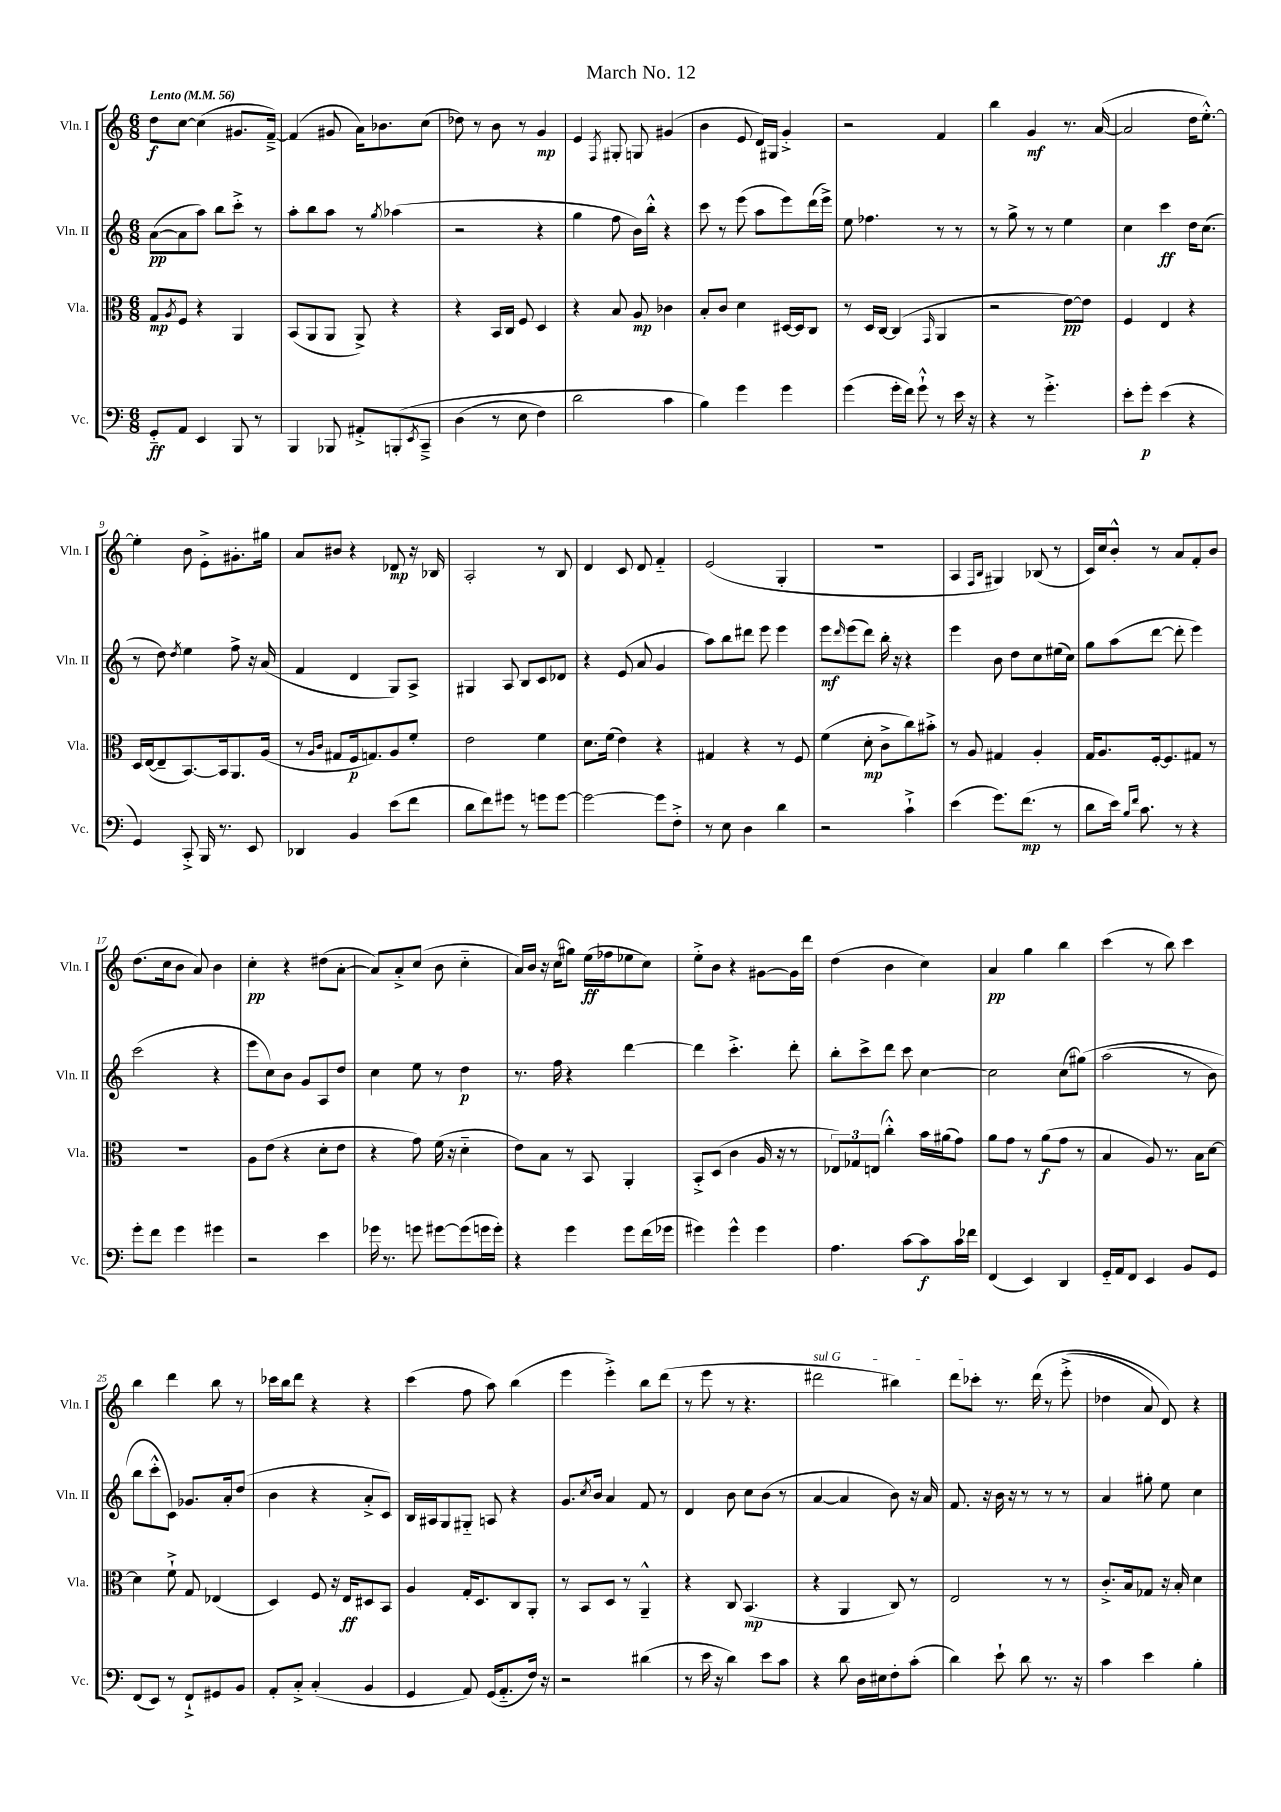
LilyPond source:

\header { title = "March No. 12" }
<<
\new StaffGroup <<
\new Staff = "s0" \with { instrumentName = "Vln. I" shortInstrumentName = "Vln. I" } {
    \clef treble \key c \major \numericTimeSignature \time 6/8 \tempo "Lento" 4 = 56
    d''8\f c''8~ c''4( gis'8. f'16~--->) |
    f'4( gis'8 a'16) bes'8. c''8( |
    des''8) r8 b'8 r8 g'4\mp |
    e'4 \acciaccatura { f8 } gis8-. g8 gis'4( |
    b'4 e'8 d'16) gis16 g'4-.-> |
    r2 f'4 |
    b''4 g'4\mf r8. a'16~( |
    a'2 d''16 e''8.~-.-^) |
    e''4-. b'8 e'8-.-> gis'8.-. gis''16 |
    a'8 bis'8 r4 des'8\mp r16 bes16 |
    a2-. r8 b8 |
    d'4 c'8 d'8 f'4-_ |
    e'2( g4-. |
    R2. |
    a4 \grace { f16 b16 } gis4) bes8( r8 |
    c'16) c''16 b'8-.-^ r8 a'8 f'8-. b'8 |
    d''8.( c''16 b'8 a'8) b'4 |
    c''4-.\pp r4 dis''8( a'8~-. |
    a'8) a'8-.-> c''8( b'8 c''4-_ |
    a'16) b'16 r16 c''16( gis''8) e''16\ff( fes''16 ees''8 c''8) |
    e''8-.-> b'8 r4 gis'8~ gis'16 d'''16 |
    d''4( b'4 c''4) |
    a'4\pp g''4 b''4 |
    c'''4( r8 b''8) c'''4 |
    b''4 d'''4 b''8 r8 |
    ces'''16 b''16 d'''8 r4 r4 |
    c'''4( f''8 a''8) b''4( |
    e'''4 e'''4-.->) b''8 d'''8( |
    r8 e'''8 r8 r4. |
    \once \override TextSpanner.bound-details.left.text = \markup { \italic "sul G" } dis'''2\startTextSpan bis''4) |
    d'''8 ces'''8-.\stopTextSpan r8. d'''16\( r8 e'''8-.->( |
    des''4 a'8) d'8\) r4 \bar "|." |
}
\new Staff = "s1" \with { instrumentName = "Vln. II" shortInstrumentName = "Vln. II" } {
    \clef treble \key c \major \numericTimeSignature \time 6/8
    a'8~\pp( a'8 a''8) b''8 c'''8-.-> r8 |
    a''8-. b''8 a''8 r8 \acciaccatura { g''8 } aes''4( |
    r2 r4 |
    g''4 f''8 b'16) b''16-.-^ r4 |
    c'''8 r8 e'''8( a''8 e'''8) d'''16( e'''16->) |
    e''8 fes''4. r8 r8 |
    r8 g''8-> r8 r8 e''4 |
    c''4 c'''4\ff d''16 c''8.( |
    r8 d''8) \acciaccatura { d''8 } e''4 f''8-> r16 a'16( |
    f'4 d'4 g8) a8-> |
    gis4 a8 b8 c'8 des'8 |
    r4 e'8( a'8 g'4 |
    a''8) b''8 dis'''8 e'''8 e'''4 |
    e'''8\mf \grace { d'''16 } e'''8( d'''8) b''16-. r16 r4 |
    e'''4 b'8 d''8 c''8 eis''16( c''16) |
    g''8 a''8( d'''8~ d'''8-. e'''4) |
    c'''2( r4 |
    e'''8 c''8) b'8 g'8 a8 d''8 |
    c''4 e''8 r8 d''4\p |
    r8. f''16 r4 d'''4~ |
    d'''4 c'''4.-.-> d'''8-. |
    b''8-. c'''8-> d'''8 c'''8 c''4~ |
    c''2 c''8( gis''8)\( |
    a''2( r8 b'8) |
    b''8 c'''8-.-^ c'8\) ges'8. a'16-. d''8( |
    b'4 r4 a'8-.-> c'8) |
    b16 ais16 g8 gis8-_ a8 r4 |
    g'8. \acciaccatura { c''8 } b'16 a'4 f'8 r8 |
    d'4 b'8 c''8 b'8( r8 |
    a'4~ a'4 b'8) r16 a'16 |
    f'8. r16 b'16 r16 r8 r8 r8 |
    a'4 gis''8-. e''8 c''4 \bar "|." |
}
\new Staff = "s2" \with { instrumentName = "Vla." shortInstrumentName = "Vla." } {
    \clef alto \key c \major \numericTimeSignature \time 6/8
    g8\mp \acciaccatura { a8 } f8 r4 a,4 |
    b,8( a,8 a,8 a,8->) r4 |
    r4 b,16 c16 f8 d4 |
    r4 b8 a8\mp ces'4 |
    b8-. c'8 d'4 dis16~ dis16 c8 |
    r8 d16 c16~ c4( \grace { g,16 } a,4 |
    r2 e'8~\pp) e'8 |
    f4 e4 r4 |
    d16 e16~( e8-- b,8.~) b,16 a,8. a16( |
    r8 \grace { a16 c'16 } gis8 f16\p g8.) a8 f'8-. |
    e'2 f'4 |
    d'8. f'16( e'4) r4 |
    gis4 r4 r8 f8 |
    f'4( d'8-.\mp c'8-> c''8) bis'8-.-> |
    r8 a8 gis4 a4-. |
    g16 a8. f16~-. f8. gis8 r8 |
    R2. |
    a8 e'8( r4 d'8-. e'8 |
    r4 g'8) f'16( r16 d'4-_ |
    e'8) b8 r8 b,8 a,4-. |
    b,8-.-> d8( c'4 a16 r16 r8 |
    \tuplet 3/2 { ees8) ges8 e8( } c''4-.-^) b'16 ais'16( g'8) |
    a'8 g'8 r8 a'8\f( g'8 r8 |
    b4 a8) r8. b16 d'8~ |
    d'4 f'8-!-> g8 ees4( |
    d4) f8 r16 e16\ff dis8 b,8 |
    a4 g16-. d8. c8 a,8-. |
    r8 b,8 d8 r8 a,4---^ |
    r4 c8 b,4.\mp( |
    r4 a,4 c8) r8 |
    e2 r8 r8 |
    c'8.-.-> b16 ges8 r16 b16-. d'4 \bar "|." |
}
\new Staff = "s3" \with { instrumentName = "Vc." shortInstrumentName = "Vc." } {
    \clef bass \key c \major \numericTimeSignature \time 6/8
    g,8-_\ff a,8 e,4 b,,8 r8 |
    b,,4 bes,,8 ais,8-.-> b,,8-.\( \acciaccatura { e,8 } c,8---> |
    d4( r8 e8 f4) |
    d'2 c'4 |
    b4\) g'4 g'4 |
    g'4( g'16-. f'16) g'8-!-^ r8 e'16 r16 |
    r4 r8 g'4.-.-> |
    e'8-. g'8-.\p e'4( r4 |
    g,4) c,8-.-> b,,16 r8. e,8 |
    des,4 b,4 e'8( f'8 |
    d'8 f'8) gis'8 r8 g'8 g'8~ |
    g'2~ g'8 f8-.-> |
    r8 e8 d4 d'4 |
    r2 c'4-!-> |
    e'4( g'8.) f'8.\mp( r8 |
    d'8 e'16) \grace { b16 f'16 } c'8. r8 r4 |
    g'8-. f'8 g'4 gis'4 |
    r2 e'4 |
    ges'16 r8. g'8 gis'8~ gis'8( g'16 g'16-.) |
    r4 g'4 g'8 f'16( ges'16 |
    gis'4) gis'4-^ gis'4 |
    a4. c'8~ c'8\f c'16 fes'16 |
    f,4( e,4) d,4 |
    g,16-_ a,16 f,8 e,4 b,8 g,8 |
    f,8( e,8) r8 f,8-!-> gis,8 b,8 |
    a,8-. c8-.-> c4-.( b,4 |
    g,4 a,8) g,16( a,8.-_ f16) r16 |
    r2 dis'4( |
    r8 e'16 r16 d'4) e'8 c'8 |
    r4 d'8 d16 eis16 f8-. c'8-.( |
    d'4) e'8-! d'8 r8. r16 |
    c'4 e'4 b4-. \bar "|." |
}
>>
>>
